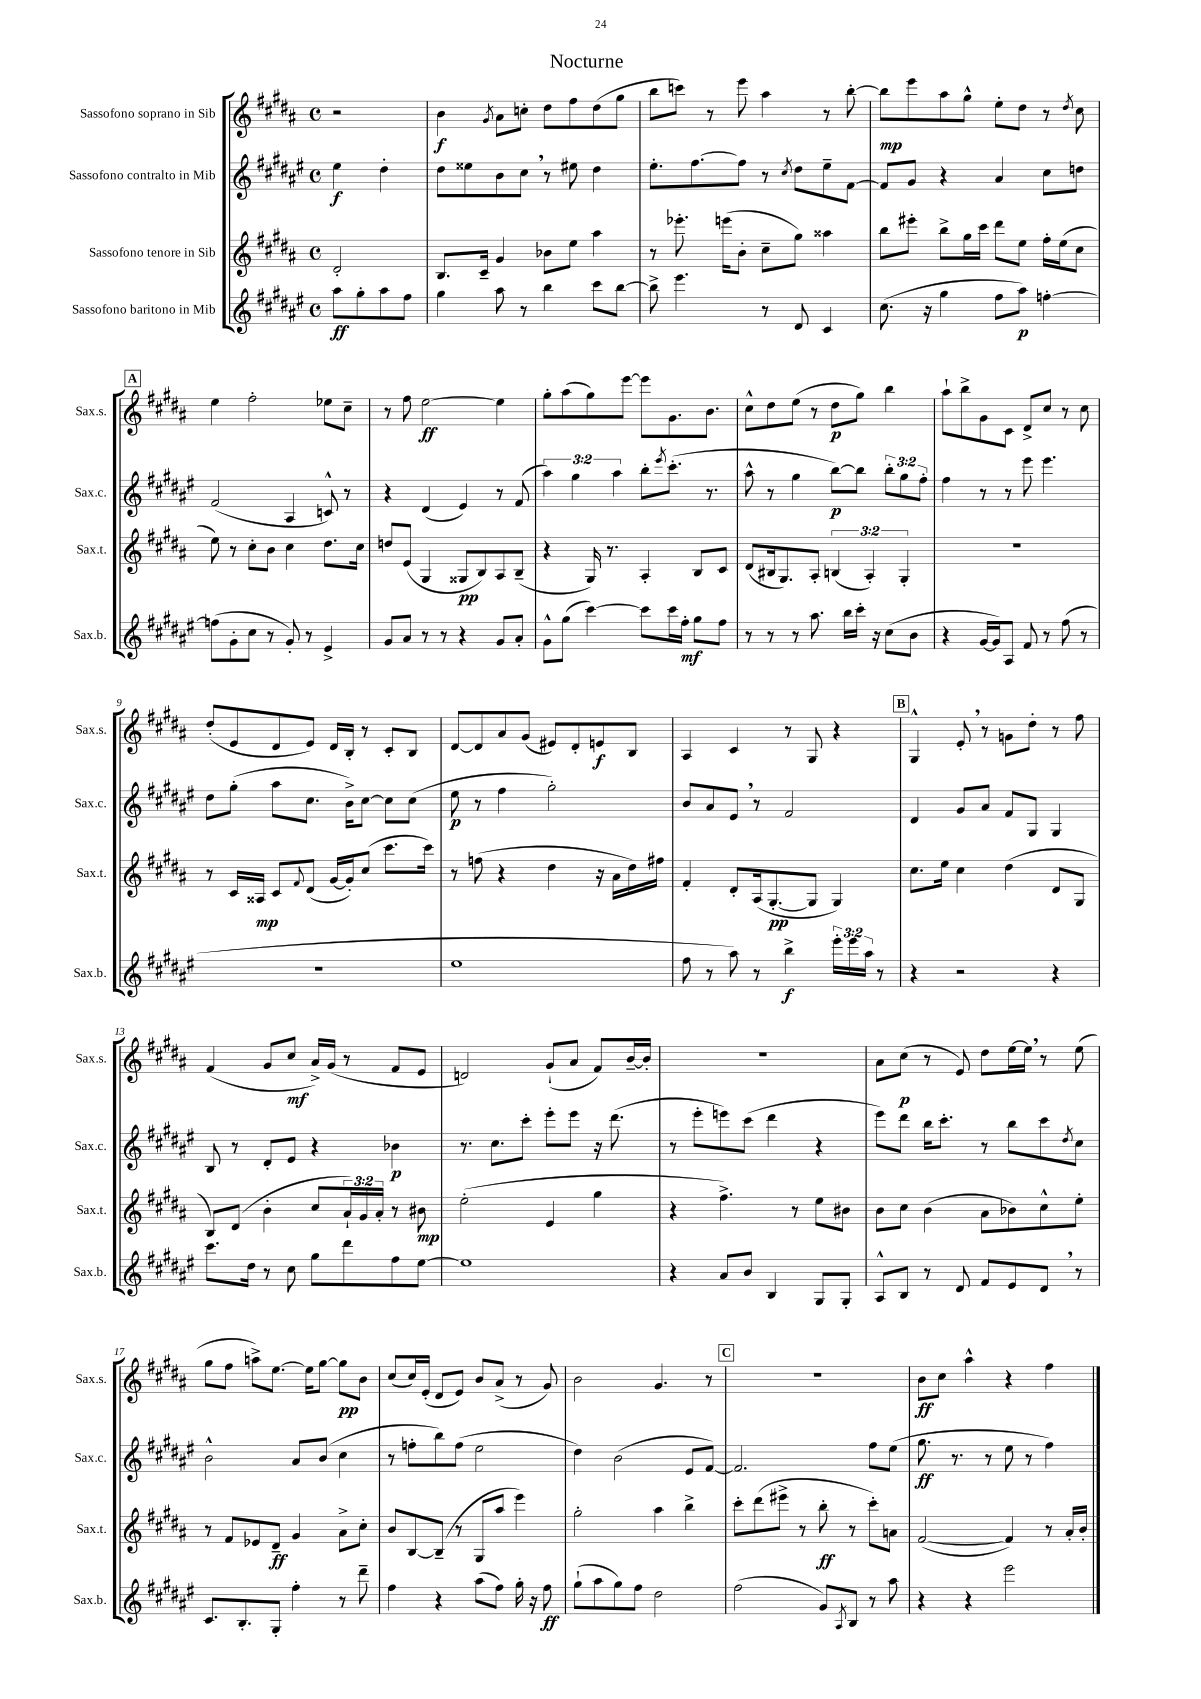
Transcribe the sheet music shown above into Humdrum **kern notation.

**kern	**kern	**kern	**kern
*staff4	*staff3	*staff2	*staff1
*clefG2	*clefG2	*clefG2	*clefG2
*k[f#c#g#d#a#e#]	*k[f#c#g#d#a#]	*k[f#c#g#d#a#e#]	*k[f#c#g#d#a#]
*M4/4	*M4/4	*M4/4	*M4/4
*met(c)	*met(c)	*met(c)	*met(c)
8aa#	2d#'	4ee#	2r
8gg#'	.	.	.
8aa#	.	4dd#'	.
8ff#	.	.	.
=	=	=	=
4gg#	8.B	8dd#	4b
.	.	8ee##	.
.	16c#~	.	.
.	.	.	8qg#
8aa#	4g#	8b	8a#
8r	.	8cc#	8cc'
4bb	8b-	8r	8dd#
.	8ee	8ee#	8ff#
8ccc#	4aa#	4dd#	(8dd#
[8bb	.	.	8gg#
=	=	=	=
8bb^]	8r	8.ee#'	8bb
4.eee#	8.eee-'	.	8ccc)
.	.	[8.ff#	.
.	.	.	8r
.	(16eee	.	.
.	8b'	8ff#]	8eee
8r	8cc#~	8r	4aa#
.	.	8qcc#	.
8d#	8gg#)	8dd#	.
4c#	4aa##	8ee#~	8r
.	.	[8f#	[8bb'
=	=	=	=
(8.cc#	8bb	8f#]	8bb]
.	8eee#'	8g#	8eee
16r	.	.	.
4gg#	8bb^	4r	8aa#
.	16gg#	.	8gg#^^
.	16ccc#	.	.
8ff#	8ddd#	4a#	8ee'
8aa#)	8ee	.	8dd#
[4ff'	16ff#'	8cc#	8r
.	(16ee	.	.
.	.	.	8qdd#
.	8cc#	8dd	8cc#
=	=	=	=
(8ff]	8ee)	(2f#	4ee
8g#'	8r	.	.
8cc#	8cc#'	.	2ff#'
8r	8b	.	.
8g#')	4cc#	4A#	.
8r	.	.	.
4e#^	8.dd#	8c^^)	8ee-
.	.	8r	8cc#~
.	16cc#	.	.
=	=	=	=
8g#	8dd	4r	8r
8a#	(8e	.	8ff#
8r	4G#	(4d#	[2ee
8r	.	.	.
4r	8G##	4e#)	.
.	8B)	.	.
8g#	8A#	8r	4ee]
8a#'	(8B~	(8f#	.
=	=	=	=
8g#^^	4r	6aa#)	8gg#'
(8gg#	.	.	(8aa#
.	.	6gg#	.
[4ccc#)	16G#)	.	8gg#)
.	8.r	.	.
.	.	6aa#	.
.	.	.	[8eee
8ccc#]	4A#'	8bb'	8eee]
.	.	8qeee#	.
16ccc#	.	(8.ccc#'	8.g#
16ff#'	.	.	.
8gg#	8B	.	.
.	.	8.r	8.b
8ff#	8c#	.	.
=	=	=	=
8r	(8d#	8aa#^^	8cc#^^
8r	16B#	8r	8dd#
.	8.G#)	.	.
8r	.	4gg#	(8ee
8.aa#	8A#'	.	8r
.	(6B	[8bb)	8dd#
16bb	.	.	.
16ccc#'	.	8bb]	8gg#)
.	6A#')	.	.
16r	.	.	.
(8cc#	.	12bb'	4bb
.	6G#'	12gg#	.
8b	.	.	.
.	.	12ff#'	.
=	=	=	=
4r	1r	4ff#	8aa#`
.	.	.	8bb^
[16g#	.	8r	8g#
16g#])	.	.	.
8A#	.	8r	8c#
8f#	.	8eee#	8d#^
8r	.	4.eee#	8cc#
(8ff#	.	.	8r
8r	.	.	8cc#
=	=	=	=
1r	8r	8dd#	(8dd#'
.	16c#	(8gg#'	8e
.	16A##	.	.
.	8c#	8aa#	8d#
.	8qqf#	.	.
.	(8d#	8.cc#	8e)
.	[16g#	.	16d#
.	16g#'])	16b^)	16B'
.	(8cc#	[8cc#	8r
.	8.ccc#	8cc#]	8c#'
.	.	(8cc#	8B
.	16ccc#)	.	.
=	=	=	=
1ee#	8r	8ee#	[8d#
.	(8ff	8r	8d#]
.	4r	4ff#	8a#
.	.	.	(8g#
.	4dd#	2gg#')	8e#)
.	.	.	8d#'
.	16r	.	8e
.	16a#	.	.
.	16dd#)	.	8B
.	16ff#	.	.
=	=	=	=
8ff#	4f#'	8b	4A#
8r	.	8a#	.
8aa#)	8d#'	8e#	4c#
8r	(16A#	8r	.
.	[8.G#'	.	.
4bb^	.	2f#	8r
.	8G#]	.	8G#
24eee#'	4G#)	.	4r
24eee#	.	.	.
24aa#	.	.	.
8r	.	.	.
=	=	=	=
4r	8.cc#	4d#	4G#^^
.	16ee	.	.
2r	4cc#	8g#	8e'
.	.	8a#	8r
.	(4dd#	8f#	8g
.	.	8G#	8dd#'
4r	8d#	4G#	8r
.	8G#	.	8ff#
=	=	=	=
8.ccc#	8B)	8B	(4f#
.	(8d#	8r	.
16dd#	.	.	.
8r	4b'	8d#'	8g#
8cc#	.	8e#	8cc#
8gg#	8cc#	4r	16a#^)
.	.	.	(16g#
8ddd#	24a#`)	.	8r
.	24g#	.	.
.	24a#'	.	.
8ff#	8r	4b-	8f#
[8ee#	8b#	.	8e
=	=	=	=
1ee#]	(2ee'	8.r	2d)
.	.	8.cc#	.
.	.	8ccc#'	.
.	4e	8eee#'	(8g#`
.	.	8eee#	8a#
.	4gg#	16r	8f#)
.	.	(8.ddd#	.
.	.	.	[16b~
.	.	.	16b']
=	=	=	=
4r	4r	8r	1r
.	.	8eee#'	.
8a#	4.ff#^)	8eee)	.
8b	.	(8ccc#	.
4B	.	4ddd#	.
.	8r	.	.
8G#	8ee	4r	.
8G#'	8b#	.	.
=	=	=	=
8A#^^	8b	8eee#)	8a#
8B	8cc#	8ddd#	(8cc#
8r	(4b	16bb	8r
.	.	8.ccc#'	.
8d#	.	.	8e)
8f#	8a#	8r	8dd#
8e#	8b-)	8bb	[16ee
.	.	.	16ee]
8d#	8cc#^^	8ccc#	8r
.	.	8qdd#	.
8r	8ee'	8cc#	(8ee
=	=	=	=
8.c#	8r	2b^^	8gg#
.	8f#	.	8ff#
8.B'	.	.	.
.	8e-	.	8aa^)
8G#'	8d#~	.	[8.ee
4ff#'	4g#	8a#	.
.	.	.	16ee]
.	.	(8b	[8gg#
8r	8a#^	4cc#	8gg#]
8ddd#~	8cc#'	.	8b
=	=	=	=
4ff#	8b	8r	(8cc#
.	[8B	8ff'	16cc#)
.	.	.	(16e'
4r	(8B~]	8bb)	8d#
.	8r	(8ff	8e)
(8aa#	8G#	2ee#	8b
8ff#)	8aa#	.	(8a#^
16gg#'	4eee)	.	8r
16r	.	.	.
8ff#	.	.	8g#)
=	=	=	=
(8gg#`	2gg#'	4dd#)	2b
8aa#	.	.	.
8gg#)	.	(2b	.
8ff#	.	.	.
2dd#	4aa#	.	4.g#
.	4bb^	8e#	.
.	.	[8f#)	8r
=	=	=	=
(2ff#	8ccc#'	2.f#]	1r
.	(8ddd#	.	.
.	8eee#^	.	.
.	8r	.	.
8g#)	8bb'	.	.
8qA#	.	.	.
8B	8r	.	.
8r	8ccc#')	8ff#	.
8aa#	8a	(8ee#	.
=	=	=	=
4r	([2f#	8.gg#	8b
.	.	.	8cc#
.	.	8.r	.
4r	.	.	4aa#^^
.	.	8r	.
2eee#	4f#])	8ee#	4r
.	.	8r	.
.	8r	4ff#)	4ff#
.	16a#'	.	.
.	16b'	.	.
==	==	==	==
*-	*-	*-	*-
